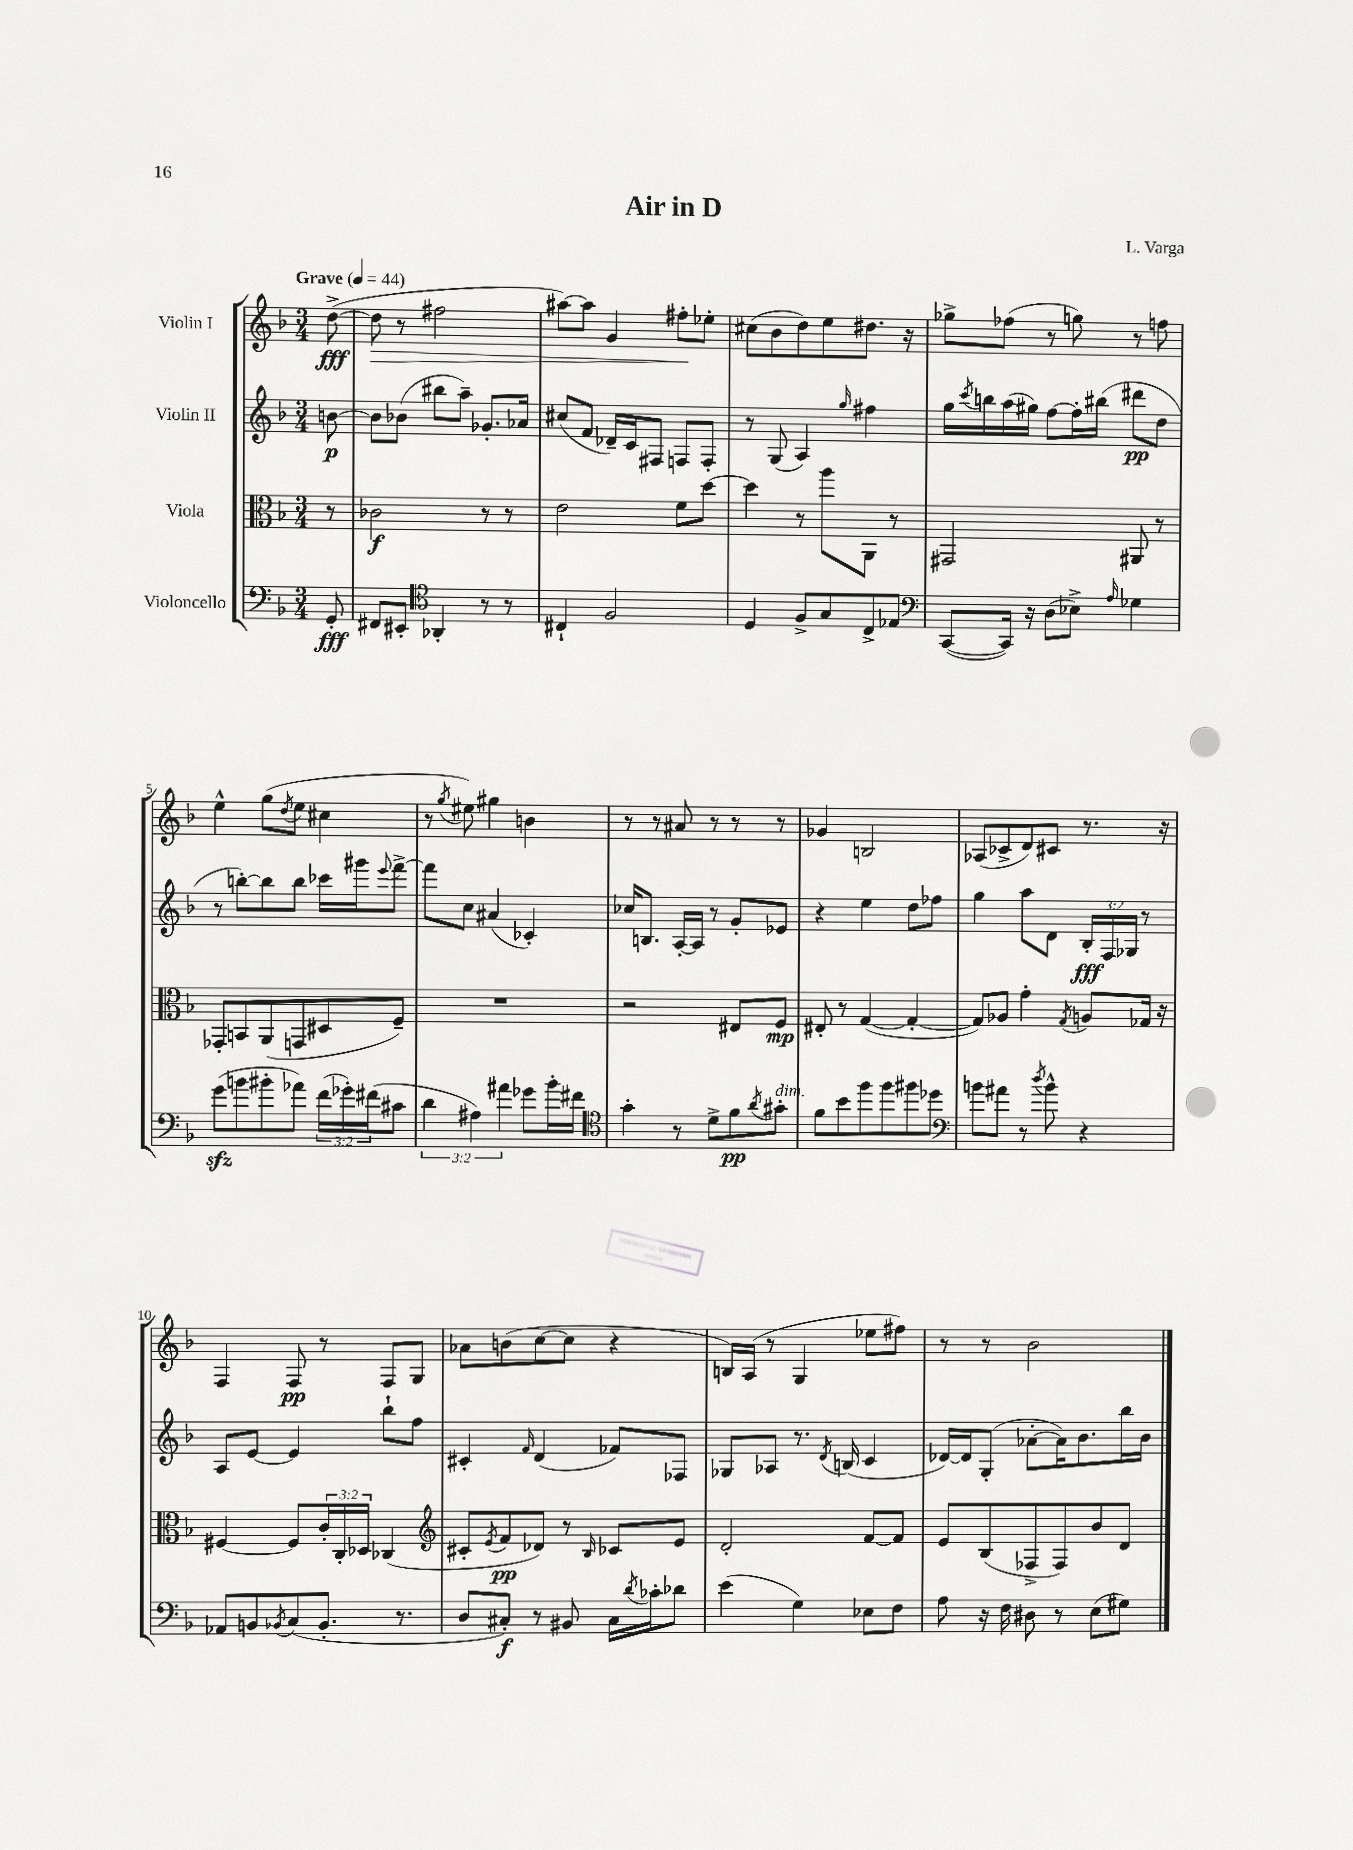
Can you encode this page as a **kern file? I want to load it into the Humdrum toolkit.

**kern	**dynam	**kern	**dynam	**kern	**dynam	**kern	**dynam
*part4	*part4	*part3	*part3	*part2	*part2	*part1	*part1
*staff4	*staff4	*staff3	*staff3	*staff2	*staff2	*staff1	*staff1
*I"Violoncello	*	*I"Viola	*	*I"Violin II	*	*I"Violin I	*
*clefF4	*	*clefC3	*	*clefG2	*	*clefG2	*
*k[b-]	*	*k[b-]	*	*k[b-]	*	*k[b-]	*
*M3/4	*	*M3/4	*	*M3/4	*	*M3/4	*
*MM44	*	*MM44	*	*MM44	*	*MM44	*
=	=	=	=	=	=	=	=
!	!	!	!	!	!	!LO:TX:a:B:t=Grave	!
8GG'/	fff	8r	.	[8bn\	p	([8dd^\	fff
=1	=1	=1	=1	=1	=1	=1	=1
!	!	!	!	!	!	!	!LO:HP:b
8FF#X/L	.	2c-X\	f	8b\L]	.	8dd\]	>
8EE#X'/J	.	.	.	(8b-X\J	.	8r	.
*clefC4	*	*	*	*	*	*	*
4AA-X'/	.	.	.	8bb#X\L	.	2ff#X\	.
.	.	.	.	8aa~\J)	.	.	.
8r	.	8r	.	8.g-X'/L	.	.	.
8r	.	8r	.	.	.	.	.
.	.	.	.	16a-X/Jk	.	.	.
=2	=2	=2	=2	=2	=2	=2	=2
4C#X`/	.	2e\	.	(8cc#X/L	.	[8aa#X\L)	.
.	.	.	.	8f/J	.	8aa#\J]	.
2F/	.	.	.	16d-X~/LL)	.	4g/	.
.	.	.	.	16c/J	.	.	.
.	.	.	.	8F#X/J	.	.	.
.	.	8f\L	.	8Fn/L	.	8ff#X'\L	.
.	.	[8dd\J	.	8F'/J	.	8ee-X'\J	]
=3	=3	=3	=3	=3	=3	=3	=3
4D/	.	4dd\]	.	8r	.	(8cc#X\L	.
.	.	.	.	(8G/	.	8b-\	.
8F^/L	.	8r	.	4A/)	.	8dd\)	.
8G/	.	8aa\L	.	.	.	8ee\	.
.	.	.	.	16qqgg/	.	.	.
8C^/	.	8AA\J	.	4ff#X\	.	8.dd#X\J	.
8E-X/J	.	8r	.	.	.	.	.
.	.	.	.	.	.	16r	.
=4	=4	=4	=4	=4	=4	=4	=4
*clefF4	*	*	*	*	*	*	*
([8CC/L	.	2GG#X/	.	16gg\LL	.	8gg-X^\L	.
.	.	.	.	8qccc/	.	.	.
.	.	.	.	16bbn\	.	.	.
16CC/Jk])	.	.	.	(16aa\	.	(8ff-X\J	.
16r	.	.	.	16gg#X\JJ)	.	.	.
(8D\L	.	.	.	[8ff\L	.	8r	.
8E-X^\J)	.	.	.	16ff'\L]	.	8ggn\)	.
.	.	.	.	(16bb#X\JJ	.	.	.
16qqA/	.	.	.	.	.	.	.
4G-X\	.	8AA#X/	.	8ddd#X\L	pp	8r	.
.	.	8r	.	8dd\J	.	8ffn\	.
!!LO:LB:g=z
=5	=5	=5	=5	=5	=5	=5	=5
(8gzz\L	.	8GG-X'/L	.	8r	.	4ee^^\	.
8bn\	.	8BBn/	.	[8bbn'\L)	.	.	.
8b#X'\	.	(8AA/	.	8bb\]	.	(8gg\L	.
.	.	.	.	.	.	8qdd/	.
8a-X\J)	.	8GGn/	.	8bb\J	.	8ee\J	.
(24f\LL	.	8D#X/	.	16ccc-X\LL	.	4cc#X\	.
24g-X'\)	.	.	.	.	.	.	.
.	.	.	.	16ggg#X\J	.	.	.
(24f#X\J	.	.	.	.	.	.	.
.	.	.	.	8qqeee/	.	.	.
8c#X\J	.	8F~/J)	.	[8fff^\J	.	.	.
=6	=6	=6	=6	=6	=6	=6	=6
6d\	.	2.r	.	8fff\L]	.	8r	.
.	.	.	.	.	.	8qgg/	.
.	.	.	.	8cc\J	.	8ee#X\)	.
6A#X\)	.	.	.	.	.	.	.
.	.	.	.	(4a#X/	.	4gg#X\	.
6a#X\	.	.	.	.	.	.	.
8g-X\L	.	.	.	4c-X'/)	.	4bn\	.
16b-'\L	.	.	.	.	.	.	.
16f#X\JJ	.	.	.	.	.	.	.
=7	=7	=7	=7	=7	=7	=7	=7
*clefC4	*	*	*	*	*	*	*
4g'\	.	2r	.	16cc-X/KL	.	8r	.
.	.	.	.	8.Bn/J	.	.	.
.	.	.	.	.	.	8r	.
8r	.	.	.	[16A'/LL	.	8a#X/	.
.	.	.	.	16A/JJ]	.	.	.
8d^\L	.	.	.	8r	.	8r	.
8f\	pp	8E#X/L	.	8g'/L	.	8r	.
8qa/	.	.	.	.	.	.	.
!LO:TX:a:i:t=dim.	!	!	!	!	!	!	!
8g#X'\J	.	8F/J	mp	8e-X/J	.	8r	.
=8	=8	=8	=8	=8	=8	=8	=8
8f\L	.	8E#X'/	.	4r	.	4g-X/	.
8b-\	.	8r	.	.	.	.	.
8ff\	.	([4G/	.	4ee\	.	2Bn/	.
8ff\	.	.	.	.	.	.	.
8ff#X\	.	4G'/_	.	8dd\L	.	.	.
8dd-X\J	.	.	.	8ff-X\J	.	.	.
=9	=9	=9	=9	=9	=9	=9	=9
*clefF4	*	*	*	*	*	*	*
8bn\L	.	8G/L])	.	4gg\	.	(8A-X/L	.
8a#X\J	.	8A-X/J	.	.	.	8c-X^/	.
8r	.	4g'\	.	8aa\L	.	8d/)	.
8qdd/	.	.	.	.	.	.	.
8b^^\	.	.	.	8d\J	.	8c#X/J	.
.	.	8qG/	.	.	.	.	.
4r	.	8An/L	.	24B-'/LL	fff	8.r	.
.	.	.	.	24F/	.	.	.
.	.	.	.	24G-X/JJ	.	.	.
.	.	16G-X/Jk	.	8r	.	.	.
.	.	16r	.	.	.	16r	.
!!LO:LB:g=z
=10	=10	=10	=10	=10	=10	=10	=10
8AA-X/L	.	[4F#X/	.	8A/L	.	4F/	.
8BBn/	.	.	.	[8e/J	.	.	.
8qBB-X/	.	.	.	.	.	.	.
(8C/	.	8F#/L]	.	4e/]	.	8F/	pp
8.BB-'/J	.	24c'/L	.	.	.	8r	.
.	.	24C'/	.	.	.	.	.
.	.	24D-X/JJ	.	.	.	.	.
.	.	(4C-X/	.	8bb-`\L	.	8F/L	.
8.r	.	.	.	.	.	.	.
.	.	.	.	8ff\J	.	8G/J	.
=11	=11	=11	=11	=11	=11	=11	=11
*	*	*clefG2	*	*	*	*	*
8D/L	.	8c#X'/L	.	4c#X'/	.	8a-X\L	.
.	.	8qe/	.	.	.	.	.
8C#X'/J)	f	8f/	pp	.	.	(8bn\	.
.	.	.	.	16qqf/	.	.	.
8r	.	8d-X/J)	.	(4d/	.	[8cc\	.
8BB#X/	.	8r	.	.	.	8cc\J]	.
.	.	16qqB-/	.	.	.	.	.
16C#\LL	.	8c-X/L	.	8f-X/L)	.	4r	.
8qd/	.	.	.	.	.	.	.
16c-X'\J	.	.	.	.	.	.	.
8d-X\J	.	8e/J	.	8F-X/J	.	.	.
=12	=12	=12	=12	=12	=12	=12	=12
(4e\	.	2d'/	.	8G-X/L	.	16Bn/LL)	.
.	.	.	.	.	.	(16A/JJ	.
.	.	.	.	8A-X/J	.	8r	.
4G\)	.	.	.	8.r	.	4G/	.
.	.	.	.	8qd/	.	.	.
.	.	.	.	(16Bn/	.	.	.
8E-X\L	.	[8f/L	.	4c/	.	8ee-X\L	.
8F\J	.	8f/J]	.	.	.	8ff#X\J)	.
=13	=13	=13	=13	=13	=13	=13	=13
8A\	.	8e/L	.	[16d-X/LL)	.	8r	.
.	.	.	.	16d-/J]	.	.	.
16r	.	(8B-/	.	(8G'/J	.	8r	.
16F\	.	.	.	.	.	.	.
8D#X\	.	8F-X^/	.	[8a-X'\L	.	2b-\	.
8r	.	8F-/)	.	16a-\K])	.	.	.
.	.	.	.	8.b-\	.	.	.
(8E\L	.	8b-/	.	.	.	.	.
8G#X\J)	.	8d/J	.	16bb-\L	.	.	.
.	.	.	.	16b-\JJ	.	.	.
==	==	==	==	==	==	==	==
*-	*-	*-	*-	*-	*-	*-	*-
